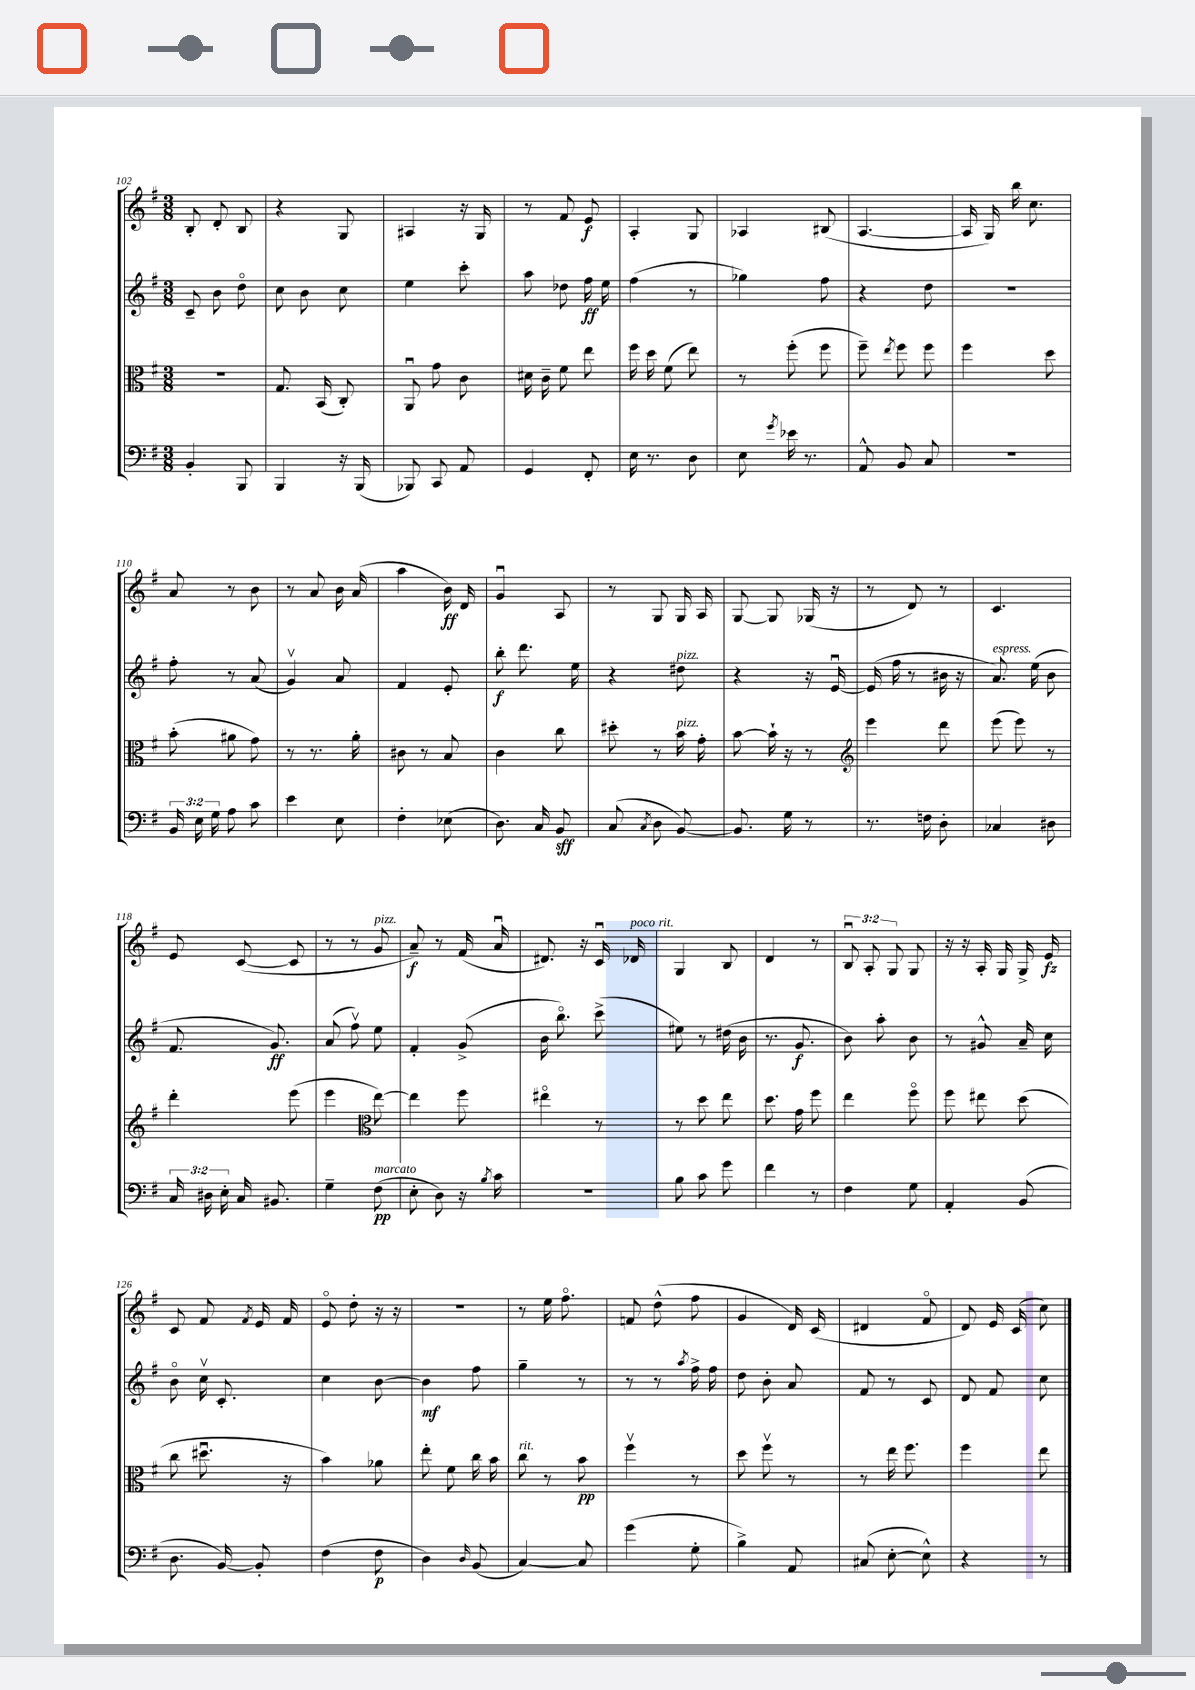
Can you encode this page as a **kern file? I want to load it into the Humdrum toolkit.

**kern	**dynam	**kern	**dynam	**kern	**dynam	**kern	**dynam
*part4	*part4	*part3	*part3	*part2	*part2	*part1	*part1
*staff4	*staff4	*staff3	*staff3	*staff2	*staff2	*staff1	*staff1
*clefF4	*	*clefC3	*	*clefG2	*	*clefG2	*
*k[f#]	*	*k[f#]	*	*k[f#]	*	*k[f#]	*
*M3/8	*	*M3/8	*	*M3/8	*	*M3/8	*
=102	=102	=102	=102	=102	=102	=102	=102
4BB'/	.	4.r	.	8c~/	.	8B'/	.
.	.	.	.	8b\	.	8d'/	.
8BBB/	.	.	.	8dd\	.	8B/	.
=103	=103	=103	=103	=103	=103	=103	=103
4BBB/	.	8.G/	.	8cc\	.	4r	.
.	.	.	.	8b\	.	.	.
.	.	(16BB/	.	.	.	.	.
16r	.	8C'/)	.	8cc\	.	8G/	.
(16BBB/	.	.	.	.	.	.	.
=104	=104	=104	=104	=104	=104	=104	=104
8BBB-X/)	.	8AAu/	.	4ee\	.	4A#X/	.
8CC/	.	8g\	.	.	.	.	.
8AA/	.	8c\	.	8ccc'\	.	16r	.
.	.	.	.	.	.	16G/	.
=105	=105	=105	=105	=105	=105	=105	=105
4GG/	.	16d#X\	.	8aa\	.	8r	.
.	.	16c~\	.	.	.	.	.
.	.	8f#\	.	8dd-X\	.	8f#/	.
8FF#'/	.	8ee\	.	16ff#\	ff	8e/	f
.	.	.	.	16ee\	.	.	.
=106	=106	=106	=106	=106	=106	=106	=106
16E\	.	16ff#\	.	(4ff#\	.	4A'/	.
8.r	.	16dd\	.	.	.	.	.
.	.	(8f#\	.	.	.	.	.
8D\	.	8ee\)	.	8r	.	8G/	.
=107	=107	=107	=107	=107	=107	=107	=107
8E\	.	8r	.	4gg-X\)	.	4A-X/	.
8qg/	.	.	.	.	.	.	.
16e-X\	.	(8ff#'\	.	.	.	.	.
8.r	.	.	.	.	.	.	.
.	.	8ff#\	.	8ff#\	.	(8B#X/	.
=108	=108	=108	=108	=108	=108	=108	=108
8AA^^/	.	8ff#~\)	.	4r	.	[4.A/	.
.	.	8qee/	.	.	.	.	.
8BB/	.	8ff#\	.	.	.	.	.
8C/	.	8ff#\	.	8dd\	.	.	.
=109	=109	=109	=109	=109	=109	=109	=109
4.r	.	4ff#\	.	4.r	.	16A/]	.
.	.	.	.	.	.	16G/)	.
.	.	.	.	.	.	16bb\	.
.	.	.	.	.	.	8.cc\	.
.	.	8dd\	.	.	.	.	.
!!LO:LB:g=z
=110	=110	=110	=110	=110	=110	=110	=110
24BB/	.	(8b'\	.	8ff#'\	.	8a/	.
24E\	.	.	.	.	.	.	.
24G\	.	.	.	.	.	.	.
8A\	.	8a#X\	.	8r	.	8r	.
8c\	.	8g\)	.	(8a/	.	8b\	.
=111	=111	=111	=111	=111	=111	=111	=111
4e\	.	8r	.	4gv/)	.	8r	.
.	.	8.r	.	.	.	8a/	.
8E\	.	.	.	8a/	.	16b\	.
.	.	16a'\	.	.	.	(16a/	.
=112	=112	=112	=112	=112	=112	=112	=112
4F#'\	.	8c#X\	.	4f#/	.	4aa\	.
.	.	8r	.	.	.	.	.
(8E-X\	.	8B/	.	8e'/	.	16b\)	ff
.	.	.	.	.	.	16d/	.
=113	=113	=113	=113	=113	=113	=113	=113
8.D\)	.	4c\	.	8bb'\	f	4gu/	.
.	.	.	.	8.ddd\	.	.	.
16C/	.	.	.	.	.	.	.
8BB/	sff	8cc\	.	.	.	8A/	.
.	.	.	.	16ee\	.	.	.
=114	=114	=114	=114	=114	=114	=114	=114
(8C/	.	8dd#X'\	.	4r	.	8r	.
8qC/	.	.	.	.	.	.	.
8D\	.	8r	.	.	.	8G/	.
!	!	!	!	!LO:TX:a:i:t=pizz.	!	!	!
!	!	!LO:TX:a:i:t=pizz.	!	!	!	!	!
[8BB/)	.	16b\	.	8dd#X\	.	16G/	.
.	.	16g'\	.	.	.	16A/	.
=115	=115	=115	=115	=115	=115	=115	=115
8.BB/]	.	[8b\	.	4r	.	[8G/	.
.	.	16b`\]	.	.	.	8G/]	.
16G\	.	16r	.	.	.	.	.
8r	.	8r	.	16r	.	(16G-X/	.
.	.	.	.	[16eu/	.	16r	.
=116	=116	=116	=116	=116	=116	=116	=116
*	*	*clefG2	*	*	*	*	*
8.r	.	4eee\	.	(16e/]	.	8r	.
.	.	.	.	16ff#\	.	.	.
.	.	.	.	8r	.	8d/)	.
16Fn\	.	.	.	.	.	.	.
8D'\	.	8ddd\	.	16b#X\	.	8r	.
.	.	.	.	16r	.	.	.
=117	=117	=117	=117	=117	=117	=117	=117
!	!	!	!	!LO:TX:a:i:t=espress.	!	!	!
4C-X/	.	(8eee\	.	8.a/)	.	4.c/	.
.	.	8eee\)	.	.	.	.	.
.	.	.	.	(16ee\	.	.	.
8D#X\	.	8r	.	8b\	.	.	.
!!LO:LB:g=z
=118	=118	=118	=118	=118	=118	=118	=118
24C/	.	4ddd'\	.	8.f#/	.	8e/	.
24D#X\	.	.	.	.	.	.	.
24E'\	.	.	.	.	.	.	.
16C/	.	.	.	.	.	([8c/	.
8.BB#X/	.	.	.	8.g/)	ff	.	.
.	.	(8eee\	.	.	.	8c/]	.
=119	=119	=119	=119	=119	=119	=119	=119
4G~\	.	4eee\	.	(8a/	.	8r	.
.	.	.	.	8ff#v\)	.	8r	.
*	*	*clefC3	*	*	*	*	*
!	!	!	!	!	!	!LO:TX:a:i:t=pizz.	!
!LO:TX:a:i:t=marcato	!	!	!	!	!	!	!
(8F#\	pp	[8ee\)	.	8ee\	.	8g/	.
=120	=120	=120	=120	=120	=120	=120	=120
8E'\	.	4ee\]	.	4f#'/	.	8a~/)	f
8D\)	.	.	.	.	.	8r	.
16r	.	8ff#\	.	(8g^/	.	(16f#/	.
8qB/	.	.	.	.	.	.	.
16c\	.	.	.	.	.	16au/	.
=121	=121	=121	=121	=121	=121	=121	=121
4.r	.	4ee#X\	.	16b\	.	8.d#X/)	.
.	.	.	.	8.bb\)	.	.	.
.	.	.	.	.	.	16r	.
.	.	8r	.	(8ccc^\	.	16cu/	.
!	!	!	!	!	!	!LO:TX:a:i:t=poco rit.	!
.	.	.	.	.	.	16d-X/	.
=122	=122	=122	=122	=122	=122	=122	=122
8B\	.	8r	.	8ee#X\)	.	4G/	.
8c\	.	8dd\	.	8r	.	.	.
8g\	.	8ee\	.	(16dd#X\	.	8B/	.
.	.	.	.	16b\	.	.	.
=123	=123	=123	=123	=123	=123	=123	=123
4f#\	.	8.dd\	.	8.r	.	4d/	.
.	.	16g\	.	8.g/	f	.	.
8r	.	8ff#\	.	.	.	8r	.
=124	=124	=124	=124	=124	=124	=124	=124
4F#\	.	4ee\	.	8b\)	.	12Bu/	.
.	.	.	.	.	.	12A'/	.
.	.	.	.	8aa'\	.	.	.
.	.	.	.	.	.	12G/	.
8G\	.	8ff#\	.	8b\	.	8G/	.
=125	=125	=125	=125	=125	=125	=125	=125
4AA'/	.	8ff#\	.	8r	.	16r	.
.	.	.	.	.	.	16r	.
.	.	8ee#X\	.	8g#X^^/	.	16A'/	.
.	.	.	.	.	.	16G/	.
(8BB/	.	(8dd\	.	16a~/	.	16G^/	.
.	.	.	.	16cc\	.	16e/	fz
!!LO:LB:g=z
=126	=126	=126	=126	=126	=126	=126	=126
8.D\	.	8cc\	.	8b\	.	8c/	.
.	.	8.dd#Xu\	.	16ccv\	.	8f#/	.
[16BB/)	.	.	.	8.c'/	.	.	.
.	.	.	.	.	.	8qf#/	.
8BB'/]	.	.	.	.	.	16e/	.
.	.	16r	.	.	.	16f#/	.
=127	=127	=127	=127	=127	=127	=127	=127
(4F#\	.	4b\)	.	4cc\	.	8e/	.
.	.	.	.	.	.	8dd'\	.
8F#\	p	8a-X\	.	[8b\	.	16r	.
.	.	.	.	.	.	16r	.
=128	=128	=128	=128	=128	=128	=128	=128
4D\)	.	8ee'\	.	4b\]	mf	4.r	.
.	.	8f#\	.	.	.	.	.
16qqD/	.	.	.	.	.	.	.
(8BB/	.	16cc\	.	8ff#\	.	.	.
.	.	16b\	.	.	.	.	.
=129	=129	=129	=129	=129	=129	=129	=129
!	!	!LO:TX:a:i:t=rit.	!	!	!	!	!
[4C/)	.	8cc\	.	4gg~\	.	8r	.
.	.	8r	.	.	.	16ee\	.
.	.	.	.	.	.	8.ff#\	.
8C/]	.	8b\	pp	8r	.	.	.
=130	=130	=130	=130	=130	=130	=130	=130
(4g\	.	4ff#v\	.	8r	.	8fn/	.
.	.	.	.	8r	.	(8dd^^\	.
.	.	.	.	8qaa/	.	.	.
8G'\	.	8r	.	16ff#^\	.	8ff#\	.
.	.	.	.	16ff#\	.	.	.
=131	=131	=131	=131	=131	=131	=131	=131
4B^\)	.	8dd\	.	8dd\	.	4g/	.
.	.	8ff#v\	.	8b'\	.	.	.
8AA/	.	8r	.	8a/	.	16d/)	.
.	.	.	.	.	.	(16c/	.
=132	=132	=132	=132	=132	=132	=132	=132
(8C#X/	.	8r	.	8f#/	.	4d#X/	.
[8E'\	.	16ee\	.	8r	.	.	.
.	.	8.ff#\	.	.	.	.	.
8E^^\])	.	.	.	8c/	.	8f#/	.
=133	=133	=133	=133	=133	=133	=133	=133
4r	.	4ff#\	.	8d/	.	8d/)	.
.	.	.	.	8f#/	.	16e/	.
.	.	.	.	.	.	(16c/	.
8r	.	8ee\	.	8cc\	.	8cc\)	.
==	==	==	==	==	==	==	==
*-	*-	*-	*-	*-	*-	*-	*-
